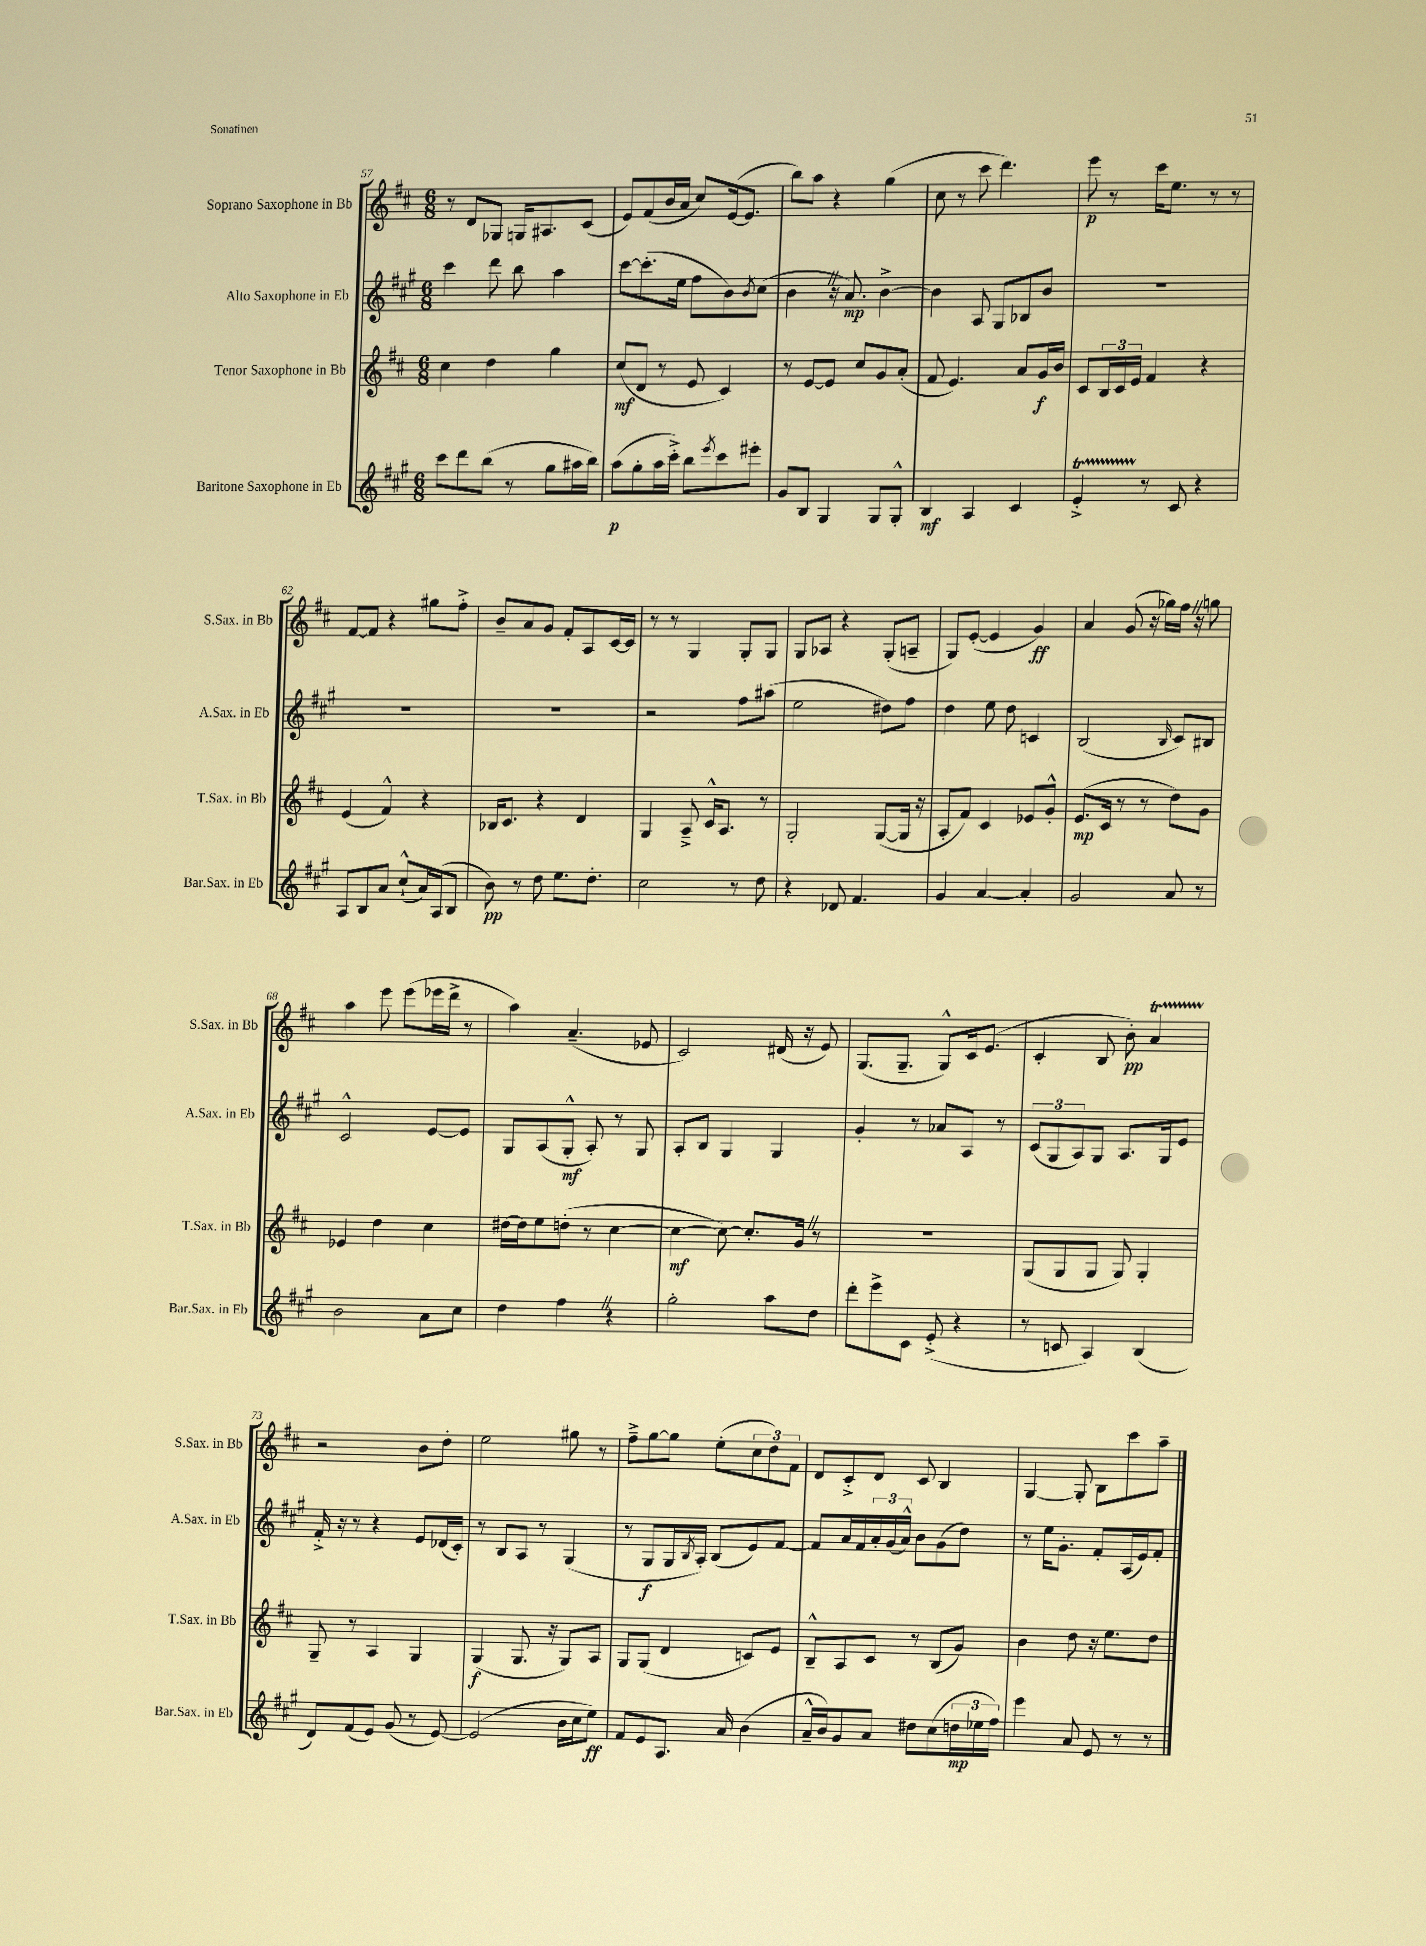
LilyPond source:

<<
\new StaffGroup <<
\new Staff = "s0" \with { instrumentName = "Soprano Saxophone in Bb" shortInstrumentName = "S.Sax. in Bb" } {
    \clef treble \key d \major \numericTimeSignature \time 6/8
    r8 d'8 ges8 g16 ais8. cis'8( |
    e'8) fis'8( b'16 a'16 cis''8) e'16~( e'8. |
    b''8) a''8 r4 g''4( |
    cis''8 r8 cis'''8 d'''4.) |
    e'''8\p r8 cis'''16 e''8. r8 r8 |
    fis'8~ fis'8 r4 gis''8 fis''8-.-> |
    b'8-- a'8 g'8 fis'8-. a8 cis'16~ cis'16 |
    r8 r8 g4 g8-. g8 |
    g8 aes8 r4 g8-.( a8-- |
    g8) e'8~-.( e'4 g'4\ff) |
    a'4 g'8( r16 ges''16) fis''16 \once \override BreathingSign.text = \markup { \musicglyph "scripts.caesura.straight" } \breathe r16 g''8 |
    a''4 e'''8 e'''8( ees'''16 d'''16-> r8 |
    a''4) a'4.--( ees'8 |
    cis'2) dis'16( r16 e'8) |
    g8.( g8.-- g8-^) cis'16 e'8.( |
    cis'4-. b8 b'8-.\pp) a'4\startTrillSpan |
    r2\stopTrillSpan b'8 d''8-. |
    e''2 gis''8 r8 |
    fis''8---> g''8~ g''8 e''8-.( \tuplet 3/2 { cis''8 d''8) fis'8 } |
    d'8 cis'8-.-> d'8 cis'8 b4 |
    g4~ g8-. b8 cis'''8 a''8-- \bar "|." |
}
\new Staff = "s1" \with { instrumentName = "Alto Saxophone in Eb" shortInstrumentName = "A.Sax. in Eb" } {
    \clef treble \key a \major \numericTimeSignature \time 6/8
    cis'''4 d'''8 b''8 a''4 |
    cis'''8~ cis'''8.-.( e''16 fis''8 b'8) \acciaccatura { b'8 } cis''8( |
    b'4 \once \override BreathingSign.text = \markup { \musicglyph "scripts.caesura.straight" } \breathe r16 a'8.\mp) b'4~-> |
    b'4 a8 gis8 bes8 b'8 |
    R2. |
    R2. |
    R2. |
    r2 fis''8 ais''8( |
    e''2 dis''8) fis''8 |
    d''4 e''8 d''8 c'4 |
    b2( \grace { b16 } cis'8) bis8 |
    cis'2-^ e'8~ e'8 |
    gis8 a8( gis8-.-^\mf a8-.) r8 gis8 |
    a8-. b8 gis4 gis4 |
    gis'4-. r8 aes'8 a8 r8 |
    \tuplet 3/2 { cis'8( gis8 a8) } gis8 a8. gis16 e'8 |
    fis'16-.-> r16 r8 r4 e'8 des'16( cis'16-.) |
    r8 b8 a8 r8 gis4( |
    r8 gis8\f gis16 \acciaccatura { b8 } a16-.) b8( e'8) fis'8~ |
    fis'8 a'16 fis'16 \tuplet 3/2 { a'16-. gis'16( a'16-^) } b'8 gis'8( d''8) |
    r8 e''16 gis'8.-. fis'8-. a16( e'16) fis'8-. \bar "|." |
}
\new Staff = "s2" \with { instrumentName = "Tenor Saxophone in Bb" shortInstrumentName = "T.Sax. in Bb" } {
    \clef treble \key d \major \numericTimeSignature \time 6/8
    cis''4 d''4 g''4 |
    cis''8\mf( d'8 r8 e'8 cis'4) |
    r8 e'8~ e'8 cis''8 g'8 a'8-.( |
    fis'8 e'4.) a'8 g'16\f b'16 |
    cis'8 \tuplet 3/2 { b16 cis'16 e'16 } fis'4 r4 |
    e'4( fis'4-^) r4 |
    bes16 cis'8. r4 d'4 |
    g4 a8---> cis'16-^ a8. r8 |
    g2-. g8~( g16 r16 |
    a8-. fis'8) cis'4 ees'8 g'8-.-^ |
    e'8.\mp( cis'16 r8 r8 d''8) g'8 |
    ees'4 d''4 cis''4 |
    dis''16~ dis''16 e''8 d''8-.( r8 cis''4~ |
    cis''4~\mf cis''8~) cis''8.-. g'16 \once \override BreathingSign.text = \markup { \musicglyph "scripts.caesura.straight" } \breathe r8 |
    R2. |
    g8( g8 g8 g8) g4-. |
    g8-- r8 a4 g4 |
    g4\f( g8. r16 g8) a8 |
    g8 g8( d'4 c'8) e'8 |
    b8---^ a8 cis'8 r8 b8( g'8) |
    b'4 d''8 r16 e''8. d''8 \bar "|." |
}
\new Staff = "s3" \with { instrumentName = "Baritone Saxophone in Eb" shortInstrumentName = "Bar.Sax. in Eb" } {
    \clef treble \key a \major \numericTimeSignature \time 6/8
    cis'''8 d'''8 b''8( r8 gis''8 ais''16 b''16) |
    a''8\p( gis''8-. a''16 cis'''16-.->) b''8 \acciaccatura { e'''8 } cis'''8 eis'''8-. |
    gis'8 b8 gis4 gis8 gis8-.-^ |
    b4\mf a4 cis'4 |
    e'4-.->\startTrillSpan r8\stopTrillSpan cis'8 r4 |
    a8 b8 a'8 cis''8-!-^( a'16) a16( b8 |
    b'8\pp) r8 d''8 e''8. d''8.-. |
    cis''2 r8 d''8 |
    r4 des'8 fis'4. |
    gis'4 a'4~ a'4-. |
    gis'2 a'8 r8 |
    b'2 a'8 cis''8 |
    d''4 fis''4 \once \override BreathingSign.text = \markup { \musicglyph "scripts.caesura.straight" } \breathe r4 |
    gis''2-. a''8 d''8 |
    d'''8-. e'''8-> cis'8 e'8-.->( r4 |
    r8 c'8 a4) b4( |
    d'8) fis'8( e'8) gis'8( r8 e'8~) |
    e'2( b'16 cis''16 e''8\ff) |
    fis'8 e'8 a8. a'16 b'4( |
    a'16---^ b'16) gis'8 a'8 dis''8 cis''8( \tuplet 3/2 { d''16\mp ees''16 fis''16) } |
    e'''4 a'8 e'8 r8 r8 \bar "|." |
}
>>
>>
\layout { \context { \Score currentBarNumber = #57 } }
